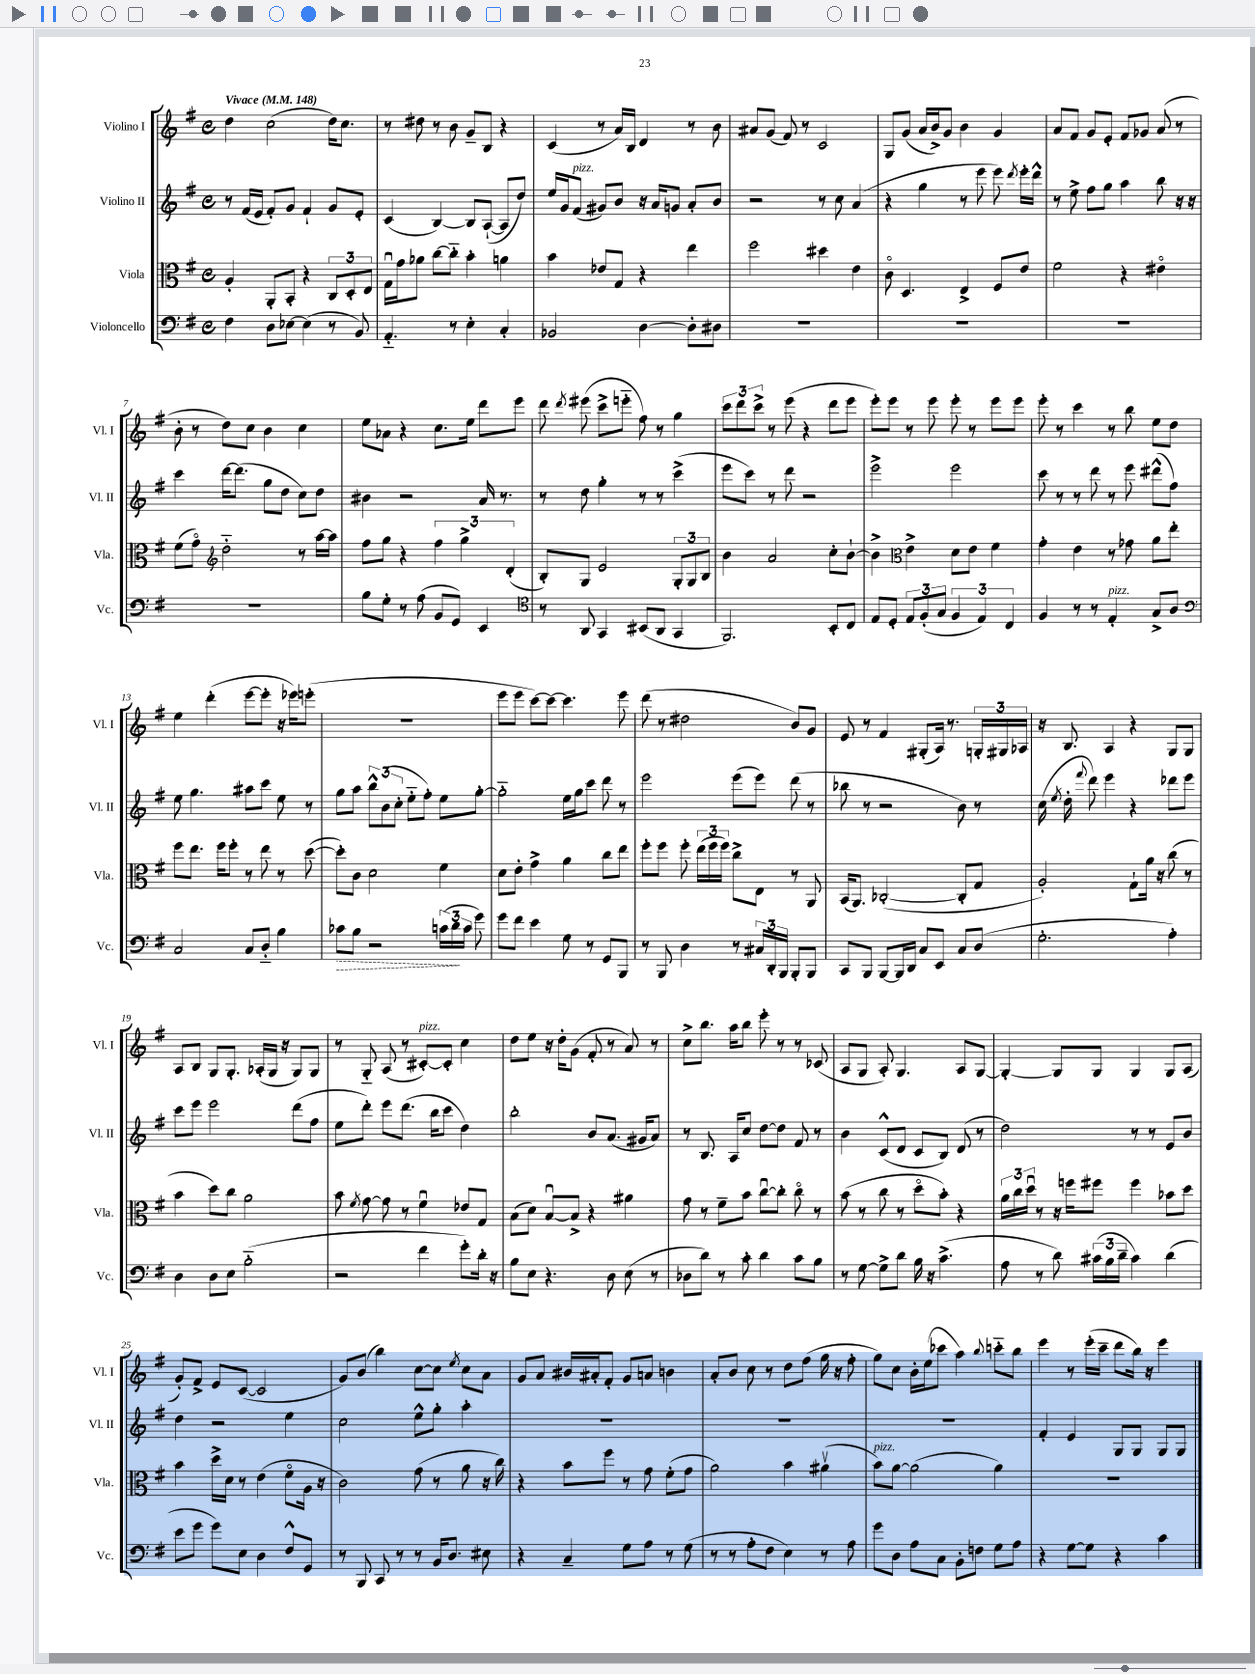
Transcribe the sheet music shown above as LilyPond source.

<<
\new StaffGroup <<
\new Staff = "s0" \with { instrumentName = "Violino I" shortInstrumentName = "Vl. I" } {
    \clef treble \key g \major \defaultTimeSignature \time 4/4 \tempo "Vivace" 4 = 148
    \autoBeamOff d''4 c''2( d''16[) c''8.] |
    r8 dis''8 r8 b'8 g'8[-- b8] r4 |
    c'4( r8 a'16[) b16] d'4 r8 b'8 |
    ais'8[ g'8]( fis'8) r8 c'2 |
    g8[ g'8]( a'16[ b'16->) g'8] b'4 g'4 |
    a'8[ fis'8] g'8[ e'8]-. fis'8[ ges'8] a'8( r8 |
    b'8-. r8 d''8[) c''8] b'4 c''4 |
    e''8[ aes'8] r4 c''8.[ e''16] d'''8[ e'''8] |
    d'''8 \acciaccatura { d'''8 } eis'''8( c'''8[-> e'''8]-_ fis''8) r8 g''4 |
    \tuplet 3/2 { c'''8[ d'''8 c'''8]-> } r8 e'''8( r4 d'''8[ e'''8] |
    e'''8[-.) e'''8] r8 e'''8 e'''8-. r8 e'''8[ e'''8] |
    e'''8-. r8 c'''4 r8 b''8 e''8[ d''8] |
    e''4 d'''4-.( e'''8[~ e'''8]-. r16 ees'''16[) e'''8]-.( |
    R1 |
    e'''8[ e'''8] c'''8[~) c'''8]~ c'''4. e'''8 |
    d'''8( r8 dis''2 b'8[) g'8] |
    e'8 r8 fis'4 gis8[-.( a16]) r8. \tuplet 3/2 { g16[-. gis16 aes16] } |
    r16 b8. a4 r4 g8[ g8] |
    a8[ b8] g8[ g8.]-. aes16[-.( g16] r16 g8[) g8] |
    r8 g8-_ a8( r8 cis'8[~-.^\markup { \italic "pizz." }) cis'8]-. c''4 |
    d''8[ e''8] r16 d''16[-. g'8]( fis'8-. r8 a'8) r8 |
    c''8[-> b''8.] a''16[ b''8] e'''8-. r8 r8 ces'8( |
    a8[ g8] a8-.) g4. a8[ g8]~ |
    g4~-. g8[ g8] g4 g8[ a8]( |
    g'8[-.) fis'8]-> e'8[ c'8]~( c'2 |
    g'8[) b'8]( b''4) c''8[~ c''8] \acciaccatura { e''8 } c''8[ a'8] |
    g'8[ a'8] bis'16[ ais'16-. fis'8]-. g'8[ a'8] b'4 |
    a'8[-. b'8] c''8 r8 d''8[ fis''8]( g''16 r16 fis''8-. |
    g''8[) c''8] b'16[-. e''16( ces'''8] a''4) \appoggiatura { b''8 } c'''8[-_ b''8] |
    e'''4 r8 e'''16[-.( c'''16]-- d'''8[ b''16]) r16 e'''4 \bar "|." |
}
\new Staff = "s1" \with { instrumentName = "Violino II" shortInstrumentName = "Vl. II" } {
    \clef treble \key g \major \defaultTimeSignature \time 4/4
    \autoBeamOff r8 fis'16[( e'16] fis'8[-.) g'8] fis'4-! g'8[ e'8]-. |
    c'4( b4~) b8[ a8]~-!( a8[ d''8]) |
    e''16[ g'16 fis'8]^\markup { \italic "pizz." }( gis'8[) b'8] r16 a'16[ g'8] a'8[-. b'8] |
    r2 r8 c''8 a'4( |
    r4 g''4 r8 e'''8 e'''8) \acciaccatura { d'''8 } e'''16[-. d'''16]-^ |
    r8 e''8-> fis''8[ g''8] a''4 b''8 r16 r16 |
    c'''4 d'''16[~ d'''8.]( g''8[ d''8] c''8[) d''8] |
    bis'4 r2 a'16 r8. |
    r8 d''8 g''4-. r8 r8 c'''4->( |
    e'''8[ c'''8]) r8 d'''8 r2 |
    e'''2-> e'''2 |
    c'''8 r8 r8 d'''8 r8 e'''8 dis'''8[-^( fis''8]) |
    e''8 g''4. ais''8[ c'''8] e''8 r8 |
    g''8[ a''8] \tuplet 3/2 { b''8[-^ b'8( c''8]-. } e''8[-_ fis''8]-.) e''8[ g''8]~-. |
    g''2-_ e''16[ g''16 c'''8] d'''8 r8 |
    e'''2 e'''8[( e'''8]) d'''8( r8 |
    bes''8 r8 r2 b'8) r8 |
    c''16( \acciaccatura { e''8 } d''16-. \appoggiatura { fis'''8 } d'''8) e'''4 r4 des'''8[ e'''8] |
    c'''8[ e'''8] e'''2 d'''8[( fis''8] |
    e''8[ d'''8]-.) e'''8[ d'''8.]( b''16[ c'''8] d''4) |
    b''2-. b'8[ a'8.]( gis'16[ a'8]) |
    r8 b8. a16[ c''8] d''8[~ d''8] fis'8 r8 |
    b'4 c'8[-^( d'8] c'8[ b8]) d'8( r8 |
    d''2) r8 r8 e'8[ b'8] |
    d''4 r2 e''4 |
    c''2 e''8[-^ g''8]-. a''4-. |
    R1 |
    R1 |
    R1 |
    fis'4-. e'4 g8[ g8] g8[ g8] \bar "|." |
}
\new Staff = "s2" \with { instrumentName = "Viola" shortInstrumentName = "Vla." } {
    \clef alto \key g \major \defaultTimeSignature \time 4/4
    \autoBeamOff a4-. a,8[-. b,8]-. r4 \tuplet 3/2 { c8[ d8-. e8] } |
    g16[\downbow g'16 aes'8] c''8[~ c''8]-_ b'4-. a'4 |
    b'4 ees'8[ g8] r4 e''4 |
    fis''2 dis''4 e'4 |
    c'8\flageolet d4. e4-> fis8[ e'8] |
    fis'2 r4 eis'4\flageolet |
    fis'8[( g'8]\flageolet) \clef treble d''2-_ r8 a''16[~ a''16] |
    fis''8[ g''8] r4 \tuplet 3/2 { fis''4 g''4-> d'4-.( } |
    b8[-.) g8] e'2 \tuplet 3/2 { g8[-. g8 b8] } |
    b'4 a'2 c''8[-. b'8]~-! |
    b'4-> \clef alto e'4-> d'8[ e'8] fis'4 |
    g'4-. e'4 r8 ges'8 a'8[ e''8]-. |
    fis''8[ e''8.] fis''16[ fis''8]-. r8 e''8 r8 d''8~( |
    d''8[-.) c'8] d'2 fis'4 |
    d'8[ e'8]-. g'4-> a'4 c''8[ e''8] |
    fis''8[-. fis''8] fis''8-. \tuplet 3/2 { e''16[( fis''16 fis''16]) } c''8[-> e8] r8 a,8 |
    b,16[( a,8.]) ces2~-.( ces8[-. g8] |
    a2-.) g8[-! a'16] r16 c''8( r8 |
    b'4 d''8[) c''8] a'2 |
    b'8 \acciaccatura { fis'8 } g'8~ g'8 r8 fis'4\downbow ees'8[ g8] |
    b8[( d'8]) b8[~\downbow b8]-> r4 ais'4 |
    g'8 r8 fis'8[-- b'8] c''8[~\downbow c''8]-. c''8\flageolet r8 |
    b'8( r8 c''8 r8 d''8[\flageolet b'8]-.) r4 |
    \tuplet 3/2 { a'16[ c''16 d''16]\downbow } r8 r16 f''16[ fis''8] fis''4 bes'8[ d''8] |
    b'4 d''16[-> d'16] r8 e'4( fis'8[\flageolet a16] r16 |
    c'2) g'8( r8 a'8 r16 c''16) |
    r4 b'8[ fis''8] r8 g'8 fis'8[-.( g'8] |
    a'2) b'4 ais'4\upbow( |
    b'8[^\markup { \italic "pizz." }) a'8]~ a'2( a'4) |
    R1 \bar "|." |
}
\new Staff = "s3" \with { instrumentName = "Violoncello" shortInstrumentName = "Vc." } {
    \clef bass \key g \major \defaultTimeSignature \time 4/4
    \autoBeamOff fis4 d8[ ees8]~ ees4( r8 b,8) |
    a,4.-_ r8 e4-. c4-. |
    bes,2 d4~ d8[-. dis8] |
    R1 |
    R1 |
    R1 |
    R1 |
    b8[ g8]-. r8 a8( b,8[ g,8]) e,4 |
    \clef tenor r8 a,8 g,4 bis,8[( a,8] g,4 |
    fis,2.) b,8[-. c8] |
    e8[ d8]-. \tuplet 3/2 { e8[ fis8-.( g8] } \tuplet 3/2 { fis4 e4) c4 } |
    fis4 r8 r8 e4-.^\markup { \italic "pizz." } g8[-> a8] |
    \clef bass c2 c8[ d8]-_ b4 |
    \once \override Hairpin.style = #'dashed-line ces'8[\> b8] r2 \tuplet 3/2 { c'16[( d'16\! c'16] } g'8) |
    g'8[ fis'8] e'4 g8 r8 g,8[ b,,8] |
    r8 b,,8 d4 r8 \tuplet 3/2 { cis16[ d,16-. b,,16] } b,,8[-. b,,8] |
    c,8[ b,,8] b,,8[~ b,,16 d,16] c8[ e,8] c8[ d8]( |
    g2.-. a4-.) |
    d4 d8[ e8] b2-_( |
    r2 fis'4 g'8[-.) d'16]-. r16 |
    b8[ e8] r4. d8 e8( r8 |
    des8[ d'8]) r8 c'8-. d'4 c'8[ b8] |
    r8 g8~ g8[-> d'8] b16 r16 c'4.->( |
    a8 r8 d'8) \tuplet 3/2 { cis'16[( b16 d'16]-- } cis'4) d'4( |
    e'8[ g'8] g'8[) e8] d4 fis8[-^ g,8] |
    r8 b,,8 c,8 r8 r8 b,16[ d8.] eis8 |
    r4 c4-- g8[ a8] r8 g8( |
    r8 r8 a8[-. fis8] e4) r8 a8 |
    g'8[ d8] a8[ c8] b,8[-. f8] g8[ a8] |
    r4 g8[~ g8] r4 c'4 \bar "|." |
}
>>
>>
